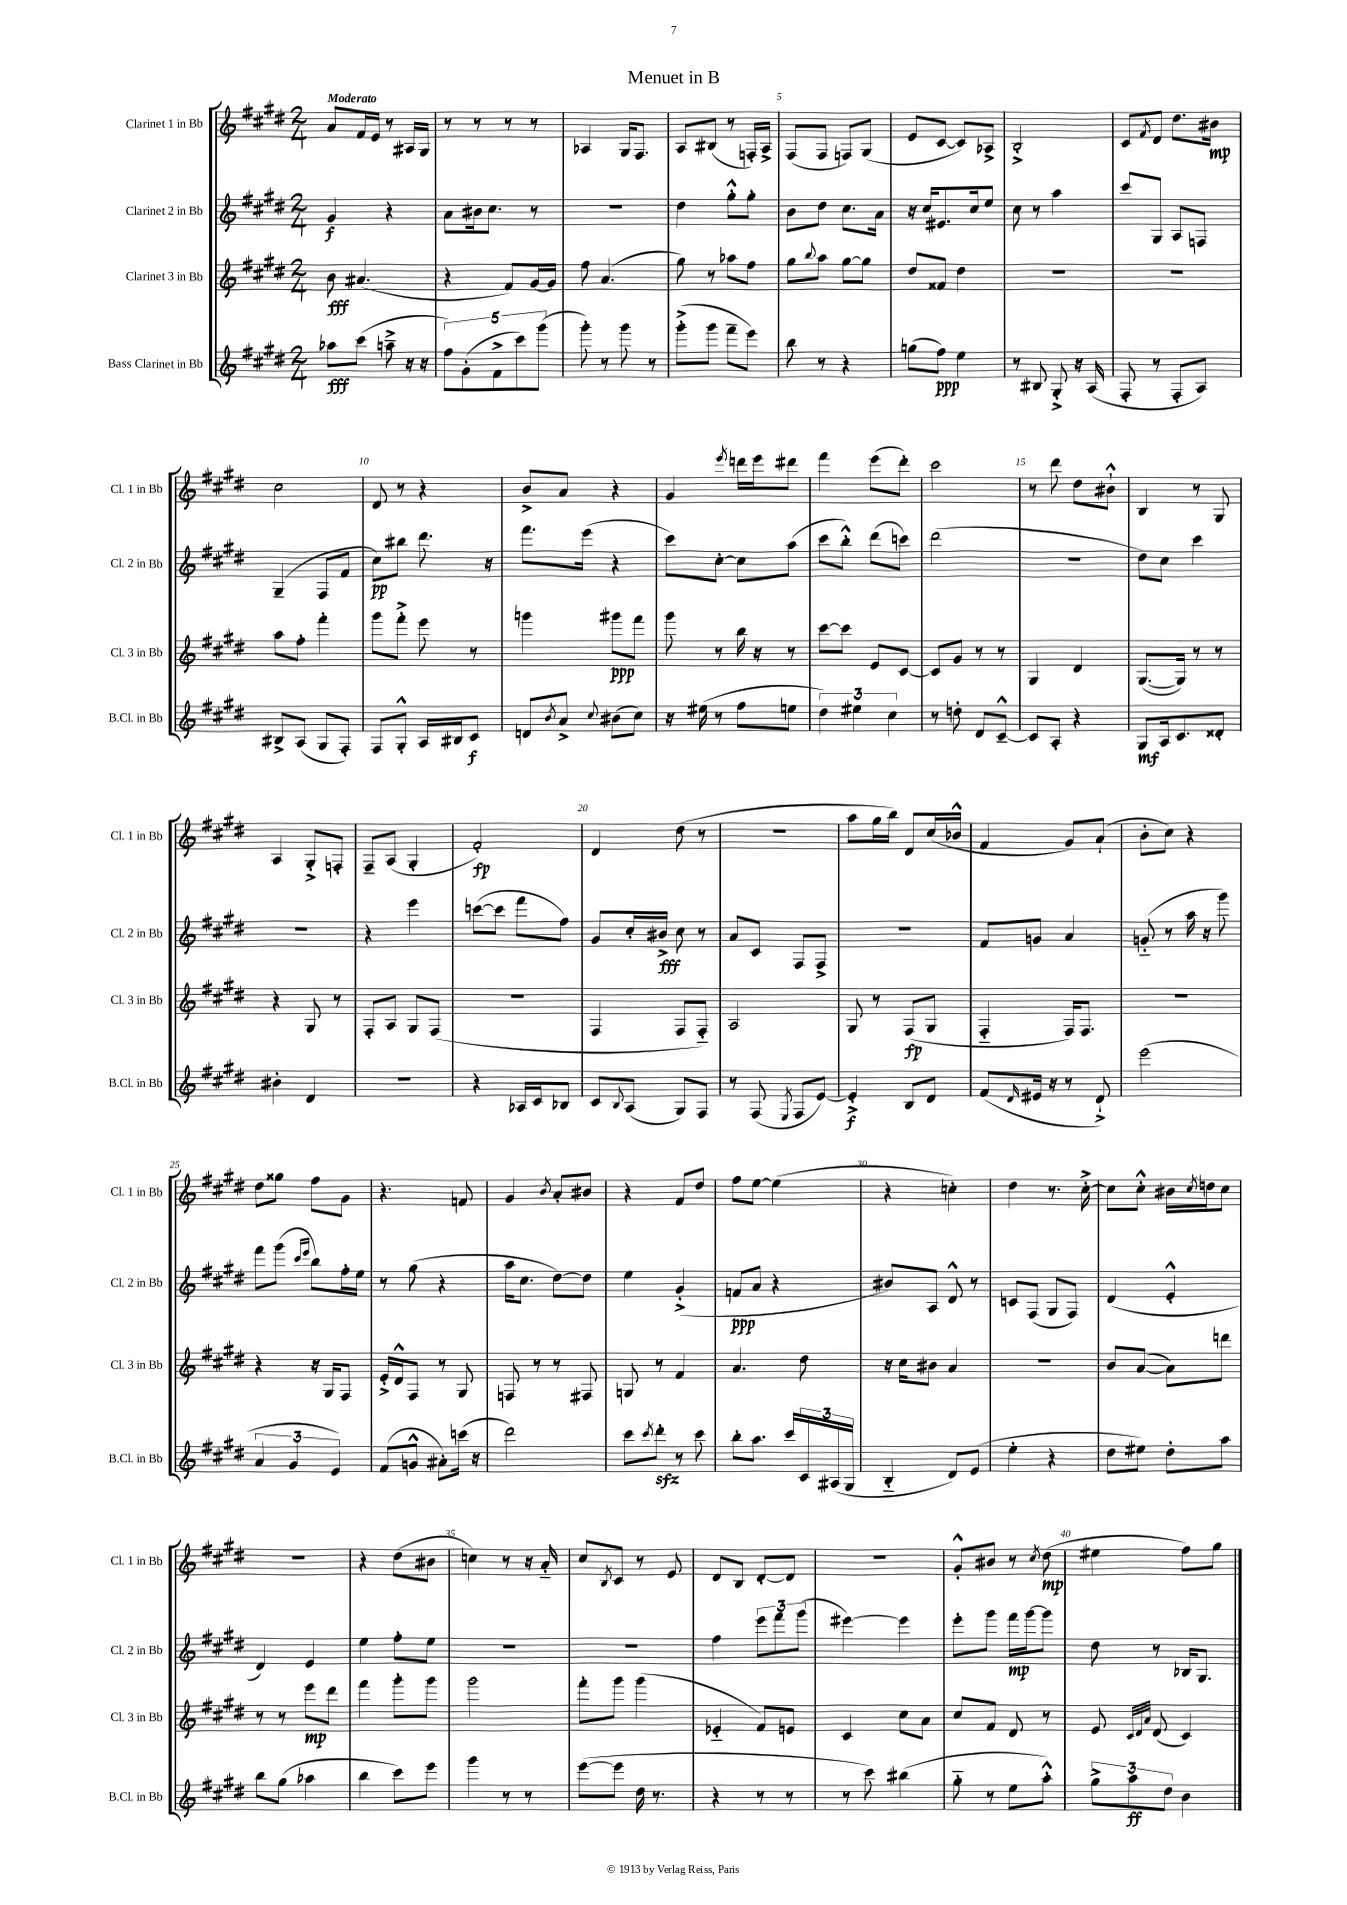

**kern	**kern	**kern	**kern
*staff4	*staff3	*staff2	*staff1
*clefG2	*clefG2	*clefG2	*clefG2
*k[f#c#g#d#]	*k[f#c#g#d#]	*k[f#c#g#d#]	*k[f#c#g#d#]
*M2/4	*M2/4	*M2/4	*M2/4
8aa-\L	8b\	4g#/	8a/L
(8ccc#\J	(4.a#/	.	16f#/L
.	.	.	16e/JJ
8aa~^\	.	4r	8r
16r	.	.	16A#/LL
16r	.	.	16G#/JJ
=	=	=	=
10ff#\L)	4r	8a\L	8r
(10g#'\	.	.	.
.	.	16b#\k	8r
.	.	8.cc#\J	.
10f#^\	.	.	.
.	8f#/L)	.	8r
10ccc#\)	.	.	.
.	[16g#/L	8r	8r
(10ggg#\J	.	.	.
.	16g#/]JJ	.	.
=	=	=	=
8ggg#'\)	8ff#\	2r	4A-/
8r	(4.a/	.	.
8ggg#\	.	.	16G#/LK
.	.	.	8.F#/J
8r	.	.	.
=	=	=	=
(8ggg#'^\L	8gg#\)	4dd#\	8A/L
8ggg#\J	8r	.	(8B#/J
8fff#~\L	8aa-\L	8gg#'^^\L	8r
8eee\J)	8ff#\J	8gg#'\J	16F'/LL)
.	.	.	16A^/JJ
=	=	=	=
8bb\	8gg#\L	8b\L	(8F#/L
.	8qqbb/	.	.
8r	8aa\J	8dd#\J	8F#/J
4r	[8gg#\L	8.cc#\L	8F/L)
.	8gg#\]J	.	(8G#/J
.	.	16a\Jk	.
=	=	=	=
(8gg\L	8dd#/L	16r	8e/L
.	.	16cc#/LK	.
8ff#\J)	8f##/J	8.e#/	[8c#/J
4ee\	4dd#\	.	8c#/]L)
.	.	16cc#/k	.
.	.	8ee/J	8A-^/J
=	=	=	=
8r	2r	8cc#\	2B'^/
8B#/	.	8r	.
8G#'^/	.	4aa\	.
16r	.	.	.
(16A/	.	.	.
=	=	=	=
8F#'/	2r	8ccc#/L	8c#/L
.	.	.	8qf#/
8r	.	8G#/J	8d#/J
8F#'/L	.	8A/L	8.dd#\L
8A/J)	.	8F/J	.
.	.	.	16b#\Jk
=	=	=	=
8B#^/L	8aa\L	(4G#~/	2cc#\
(8A/J	8ff#'\J	.	.
8G#/L	4fff#'\	8F#/L	.
8F#'/J)	.	8f#/J	.
=	=	=	=
8F#/L	8ggg#\L	8cc#\L)	8d#/
8G#'^^/J	8fff#'^\J	8bb#\J	8r
16A/LL	8eee\	8.ddd#\	4r
16B#/J	.	.	.
8c#/J	8r	.	.
.	.	16r	.
=	=	=	=
8d/L	4ggg\	8.fff#\L	8b^/L
8qb/	.	.	.
8a^/J	.	.	8a/J
.	.	(16eee\Jk	.
8qqcc#/	.	.	.
(8b#\L	8ggg#\L	4r	4r
8cc#\J)	8fff#\J	.	.
=	=	=	=
16r	8ggg#\	8ccc#\L)	4g#/
(16ee#\	.	.	.
8r	8r	[8cc#'\J	.
.	.	.	8qeee/
8ff#\L	16bb\	8cc#\]L	16ddd\LL
.	16r	.	16eee\J
8ee\J	8r	(8aa\J	8ddd#\J
=	=	=	=
6dd#\)	[8ccc#\L	8ccc#\L	4fff#\
.	8ccc#\]J	8bb'^^\J)	.
6ee#\	.	.	.
.	8e/L	(8ddd#\L	(8eee\L
6cc#\	.	.	.
.	[8c#/J	8ccc\J)	8ddd#'\J)
=	=	=	=
8r	8c#/]L	(2ddd#\	2ccc#\
8dd'\	8g#/J	.	.
8d#/L	8r	.	.
[8c#~^^/J	8r	.	.
=	=	=	=
8c#/]L	4G#/	2r	8r
8A'/J	.	.	8ddd#\
4r	4d#/	.	8dd#\L
.	.	.	8b#`^^\J
=	=	=	=
8G#/L	([8.G#/L	8dd#\L)	4B/
16A/k	.	8cc#\J	.
8.c#/	16G#/]Jk)	.	.
.	8r	4ccc#\	8r
8d##'/J	8r	.	8G#/
=	=	=	=
4b#'\	4r	2r	4A/
4d#/	8G#/	.	8G#'^/L
.	8r	.	8F'/J
=	=	=	=
2r	8F#'/L	4r	8F#~/L
.	8A/J	.	(8A/J
.	8G#/L	4eee\	4G#'/
.	(8F#/J	.	.
=	=	=	=
4r	2r	([8ccc\L	2f#'/)
.	.	8ccc\]J	.
16A-/LL	.	8fff#\L	.
16c#/J	.	.	.
8B-/J	.	8ff#\J)	.
=	=	=	=
8c#/L	4F#/	8g#/L	4d#/
8qqB/	.	.	.
(8A/J	.	16cc#'/L	.
.	.	16b#^/JJ	.
8G#/L)	8F#/L	8cc#\	(8dd#\
8F#/J	8F#'~/J)	8r	8r
=	=	=	=
8r	2A/	8a/L	2r
(8F#/	.	8c#/J	.
8qE/	.	.	.
8F#/L	.	8F#/L	.
[8e/J)	.	8F#^/J	.
=	=	=	=
4e'^/]	8G#/	2r	8aa\L
.	8r	.	16gg#\L
.	.	.	16bb\JJ)
8B/L	(8F#/L	.	8d#/L
8d#/J	8G#/J	.	(16cc#/L
.	.	.	16b-^^/JJ
=	=	=	=
(8f#/L	4F#'~/	8f#/L	4f#/
16qqd#/	.	.	.
16e#/Jk	.	8g/J	.
16r	.	.	.
8r	16F#/LK)	4a/	8g#/L)
.	8.F#/J	.	.
8d#`^/)	.	.	(8a`/J
=	=	=	=
(2eee\	2r	(8g'~/	8b'\L
.	.	8r	8cc#\J)
.	.	16aa\	4r
.	.	16r	.
.	.	8ggg#\)	.
=	=	=	=
6a/	4r	8fff#\L	8dd#\L
.	.	(8ggg#\J	8gg##\J
6g#/	.	.	.
.	.	16qqccc#/LL	.
.	.	16qqeee/JJ	.
.	16r	8bb\L)	8ff#\L
.	16G#/LK	.	.
6e/)	.	.	.
.	8F#/J	16ff#'\L	8g#\J
.	.	16ee\JJ	.
=	=	=	=
(8f#/L	16e'^/LL	8r	4.r
.	16d#^^/J	.	.
8g^^/J	8F#/J	(8gg#\	.
8a#'\L)	8r	4r	.
(16ccc\Jk	8G#/	.	8f/
16r	.	.	.
=	=	=	=
2ddd#\)	8F/	16aa\LK	4g#/
.	.	8.cc#\J	.
.	8r	.	.
.	.	.	8qb/
.	8r	[8dd#\L)	8a'/L
.	8F#/	8dd#\]J	8b#/J
=	=	=	=
8ccc#\L	8G/	4ee\	4r
8qccc#/	.	.	.
8ddd#'\J	8r	.	.
8r	4f#/	(4g#'^/	8f#/L
8ccc#\	.	.	8dd#/J
=	=	=	=
8bb'\L	4.a/	8f/L	8ff#\L
8.aa\J	.	8a/J	[8ee\J
.	.	4r	(4ee\]
16ccc#/LL	.	.	.
24c#/	8dd#\	.	.
(24A#/	.	.	.
24G#/JJ	.	.	.
=	=	=	=
4B'~/	16r	8b#/L)	4r
.	16cc#\LK	.	.
.	8b#\J	8A/J	.
8d#/L)	4a/	8d#^^/	4cc'\)
(8e/J	.	8r	.
=	=	=	=
4ee'\	2r	8c/L	4dd#\
.	.	(8F#/J	.
4r	.	8G#/L	8.r
.	.	8F#/J)	.
.	.	.	[16cc#'^\
=	=	=	=
8dd#\L	8b/L	(4d#/	8cc#\]L
8ee#\J)	([8a/J	.	8cc#'^^\J
8dd#'\L	8a\]L)	4e'^^/	16b#\LL
.	.	.	8qcc#/
.	.	.	16dd\J
8aa\J	8ddd\J	.	8cc#\J
=	=	=	=
8bb\L	8r	4d#/)	2r
(8gg#\J	8r	.	.
4aa-\	8eee\L	4e/	.
.	8ddd#\J	.	.
=	=	=	=
4bb\	4fff#\	4ee\	4r
8ccc#\L)	8ggg#'\L	8ff#'\L	(8dd#\L
8eee\J	8ggg#\J	8ee\J	8b#\J
=	=	=	=
4ggg#\	2ggg#\	2r	4cc\)
8r	.	.	8r
8r	.	.	16r
.	.	.	16a'~/
=	=	=	=
([8eee\L	8fff#'\L	2r	8cc#/L
.	.	.	8qB/
8eee\]J	8ggg#\J	.	8c#/J
16dd#\	(4ggg#\	.	8r
8.r	.	.	.
.	.	.	8e/
=	=	=	=
4r	4e-'~/	4ff#\	8d#/L
.	.	.	8B/J
8r	8f#/L)	12eee\L	[8d#'/L
.	.	12fff#\	.
8r	8e/J	.	8d#/]J
.	.	(12ggg#\J	.
=	=	=	=
8r	4c#/	[4eee#\)	2r
8ccc#\)	.	.	.
(4bb#\	8cc#\L	4eee#\]	.
.	8a\J	.	.
=	=	=	=
8gg#'~\	8cc#/L	8eee'\L	8g#'^^/L
8r	8f#/J	8ggg#\J	8b#/J
8ee\L	8d#/	16fff#\LL	8r
.	.	[16ggg#\J	.
.	.	.	8qcc#/
8aa'^^\J)	8r	8ggg#\]J	(8dd#\
=	=	=	=
12gg#^\L	8e/	8dd#\	4ee#\
12aa\	.	.	.
.	32qqc#/LLL	.	.
.	32qqd#/	.	.
.	32qqa/JJJ	.	.
.	(8d#/	8r	.
12dd#\J	.	.	.
4b\	4c#/)	16B-/LK	8ff#\L)
.	.	8.G#/J	.
.	.	.	8gg#\J
==	==	==	==
*-	*-	*-	*-
